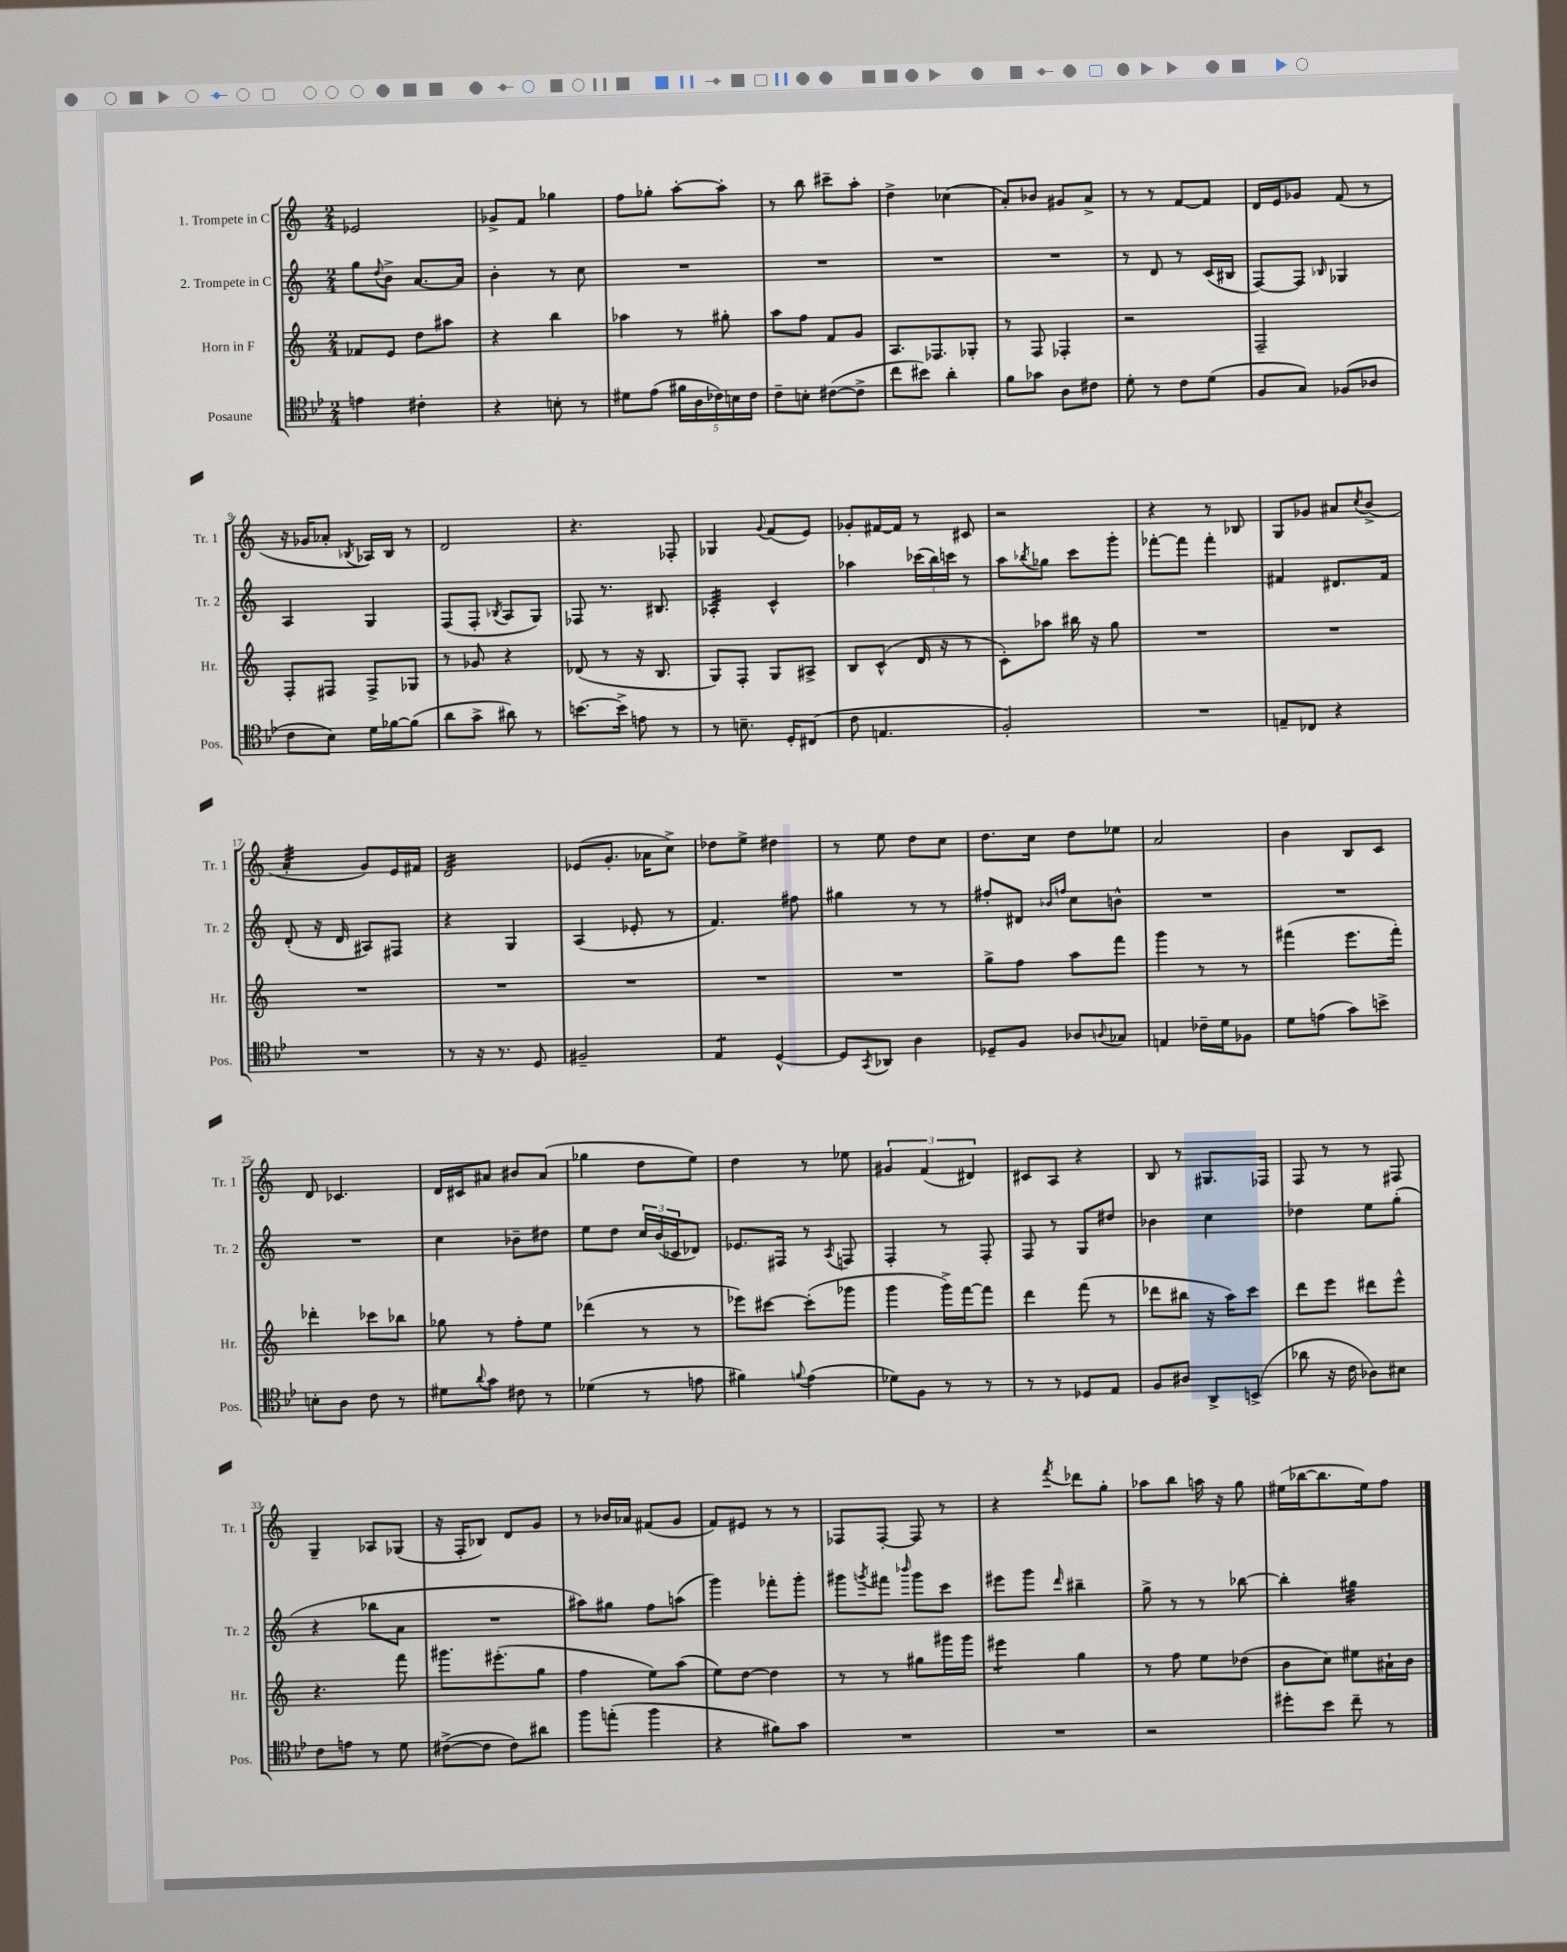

**kern	**kern	**kern	**kern
*staff4	*staff3	*staff2	*staff1
*clefC4	*clefG2	*clefG2	*clefG2
*k[b-e-]	*k[]	*k[]	*k[]
*M2/4	*M2/4	*M2/4	*M2/4
4e	8f-	8gg	2e-
.	.	8qqdd	.
.	8e	8b^	.
4c#'	8dd	[8.a	.
.	8aa#	.	.
.	.	16a]	.
=	=	=	=
4r	4r	4b'	8g-^
.	.	.	8f
8B'	4bb	8r	4gg-
8r	.	8cc	.
=	=	=	=
8d#	4aa-	2r	8ff
(8e-	.	.	8gg-'
20f#	8r	.	[8aa'
20A	.	.	.
20c-)	.	.	.
.	8gg#'	.	8aa']
20B	.	.	.
20c-	.	.	.
=	=	=	=
8c~	8aa	2r	8r
8B'	8ff	.	8bb
([8c#	8f	.	8ccc#~
8c#^]	8g	.	8aa'
=	=	=	=
8cc	8.A	2r	4dd^
8b#)	.	.	.
.	8.F-	.	.
4a'	.	.	(4cc-
.	8G-'	.	.
=	=	=	=
8f	8r	2r	8a')
8g-	8F	.	8b-
8A	4F-'	.	8g#
8c#	.	.	8a^
=	=	=	=
8d'	2r	8r	8r
8r	.	8d	8r
8c	.	8r	[8f
(8d	.	(16c	8f]
.	.	16B#	.
=	=	=	=
8F	2F~	[8F)	16d
.	.	.	16e
8G)	.	8F]	8g-
.	.	16qqB-	.
(8F-	.	4G-	(8f
8A-	.	.	8r
=	=	=	=
8c	8F'	4A	16r
.	.	.	16g-
8B-)	8F#	.	8a-'
.	.	.	8qB-
16d	8F#^	4G	16A-)
[16f-	.	.	16B-
(8f-]	8G-	.	8r
=	=	=	=
8a	8r	(8F	2d
8g^	8g-	8F'	.
.	.	8qB-	.
8a#)	4r	8A	.
8r	.	8G)	.
=	=	=	=
[8.b	(8d-	8F-	4.r
.	8r	8.r	.
16b^]	.	.	.
8e	16r	.	.
.	8.B	8.B#	.
8r	.	.	8F-'
=	=	=	=
8r	8G)	4A-'	4G-
8.B~	8F'	.	.
.	.	.	8qqg
.	8G	4c^^	(8f
16D'	.	.	.
(8C#	8A#^	.	8e)
=	=	=	=
8c	8B	4aa-	8g-'
4.E	(8c^^	.	[16f#
.	.	.	16f#]
.	16d	(24ccc-	8r
.	.	24bb)	.
.	16r	.	.
.	.	24ccc	.
.	8r	8r	8c#
=	=	=	=
2F')	8c')	8aa	2r
.	.	8qbb-	.
.	8aa-	8gg-	.
.	16bb#	8ccc	.
.	16r	.	.
.	8gg	8ggg'	.
=	=	=	=
2r	2r	[8fff-'	4r
.	.	8fff-]	.
.	.	4fff-'	8r
.	.	.	8B-
=	=	=	=
8E~	2r	4f#	8G
8C-	.	.	8g-
4r	.	8.d#	8a#
.	.	.	8qcc
.	.	.	(8b^
.	.	16f#	.
=	=	=	=
2r	2r	(8d'	4a'
.	.	16r	.
.	.	16d	.
.	.	8A#)	8g)
.	.	8F#	16e
.	.	.	16f#
=	=	=	=
8r	2r	4r	2d
16r	.	.	.
8.r	.	.	.
.	.	4G	.
8D	.	.	.
=	=	=	=
2F#~	2r	(4A	(8e-
.	.	.	8.g'
.	.	8e-'	.
.	.	.	16a-
.	.	8r	8cc^)
=	=	=	=
4E-	2r	4.f)	8dd-
.	.	.	8ee^
[4D^^	.	.	4dd#
.	.	8ff#	.
=	=	=	=
8D]	2r	4gg#	8r
8qGG	.	.	.
8AA-	.	.	8ee
4A	.	8r	8dd
.	.	8r	8cc
=	=	=	=
8D-~	8gg^	8ff#'	8.dd
8F	8ff	8d#	.
.	.	.	16cc
.	.	16qqb-	.
.	.	16qqff	.
8A-	8aa	8cc	8dd
8qqA	.	.	.
8G-	8fff	8b^^	8ee-
=	=	=	=
4E	4ggg	2r	2a
16c-~	8r	.	.
16d	.	.	.
8F-	8r	.	.
=	=	=	=
8d	(4fff#	2r	4b
(8e	.	.	.
8g)	8.eee	.	8B
8b^	.	.	8c
.	16fff#')	.	.
=	=	=	=
8B'	4ddd-'	2r	8d
8A	.	.	4.c-
8c	8ccc-	.	.
8r	8bb-	.	.
=	=	=	=
8d#	8gg-	4cc	16d
.	.	.	16c#
8qqa	.	.	.
8g	8r	.	8a#
8c#	8ff'	8b-~	8b#
8r	8ee	8dd#	(8a#
=	=	=	=
(4d-	(4ddd-	8ee	4gg-
.	.	8dd	.
8r	8r	24cc	8dd
.	.	(24b	.
.	.	24c-	.
8e	8r	8d-)	8ee)
=	=	=	=
4f#)	8eee-)	8.e-	4dd
.	[8ccc#	.	.
.	.	16F#	.
8qqf	.	.	.
(4e-	(8ccc#']	8r	8r
.	.	8qA	.
.	8ggg-	8F	8ee-
=	=	=	=
8d-)	4ggg	4F'	6g#
8F	.	.	.
.	.	.	(6f
8r	16ggg^)	8r	.
.	[16fff	.	.
.	.	.	6d#)
8r	8fff]	8F'	.
=	=	=	=
8r	4ddd	8F	8c#
8r	.	8r	8A
8D-	(8fff	8G	4r
8E-	8r	8dd#	.
=	=	=	=
8F	8ddd-	4b-	8B
8A#	8bb#	.	8r
8AA^	16r	4cc	8.G#
.	16aa)	.	.
(8BB^	8ccc	.	.
.	.	.	16F-
=	=	=	=
8a-	8ddd	4dd-	8F
16r	8eee	.	8r
16c	.	.	.
8A-)	8ddd#	8ee	8r
8B#	8eee^^	(8gg'	8F#
=	=	=	=
8c	4.r	4r	4G~
8e	.	.	.
8r	.	8bb-	8A-
8d	8fff	8a	(8G-
=	=	=	=
([8c#^	8.ggg#	2r	16r
.	.	.	16F'
8c#]	.	.	8B-)
.	(8.eee#'	.	.
8c#)	.	.	8d
8a#	8gg	.	8g
=	=	=	=
8ff	4ff	8aa#)	8r
(8ee'	.	8gg#	16b-
.	.	.	16a-
4ff	8ee)	8ff	(8f#
.	(8aa	(8aa	8g
=	=	=	=
4r	8ee)	4ggg)	8f)
.	[8dd	.	8e#
8f#)	4dd]	8fff-'	8r
8g	.	8ggg'	8r
=	=	=	=
2r	8r	8ggg#	8F-
.	.	8qggg	.
.	8r	8fff#	[8F-'
.	.	16qqbbb-	.
.	8gg#	8ggg	8F-]
.	16ggg#	8ccc	8r
.	16ggg#	.	.
=	=	=	=
2r	4eee#	8eee#	4r
.	.	8ggg	.
.	.	16qqddd	8qfff
.	4gg	4bb#~	8ddd-
.	.	.	8gg'
=	=	=	=
2r	8r	8gg^	8aa-
.	8ff	8r	8bb
.	8ee	8r	16aa
.	.	.	16r
.	(8dd-	[8bb-	8gg
=	=	=	=
8dd#'	8b	4bb-']	(16ee#
.	.	.	[16bb-
8b-	8cc)	.	8.bb-]
8cc~	8ee#	4gg#	.
.	.	.	16ee#)
8r	16a#`	.	8ff
.	16b	.	.
==	==	==	==
*-	*-	*-	*-
